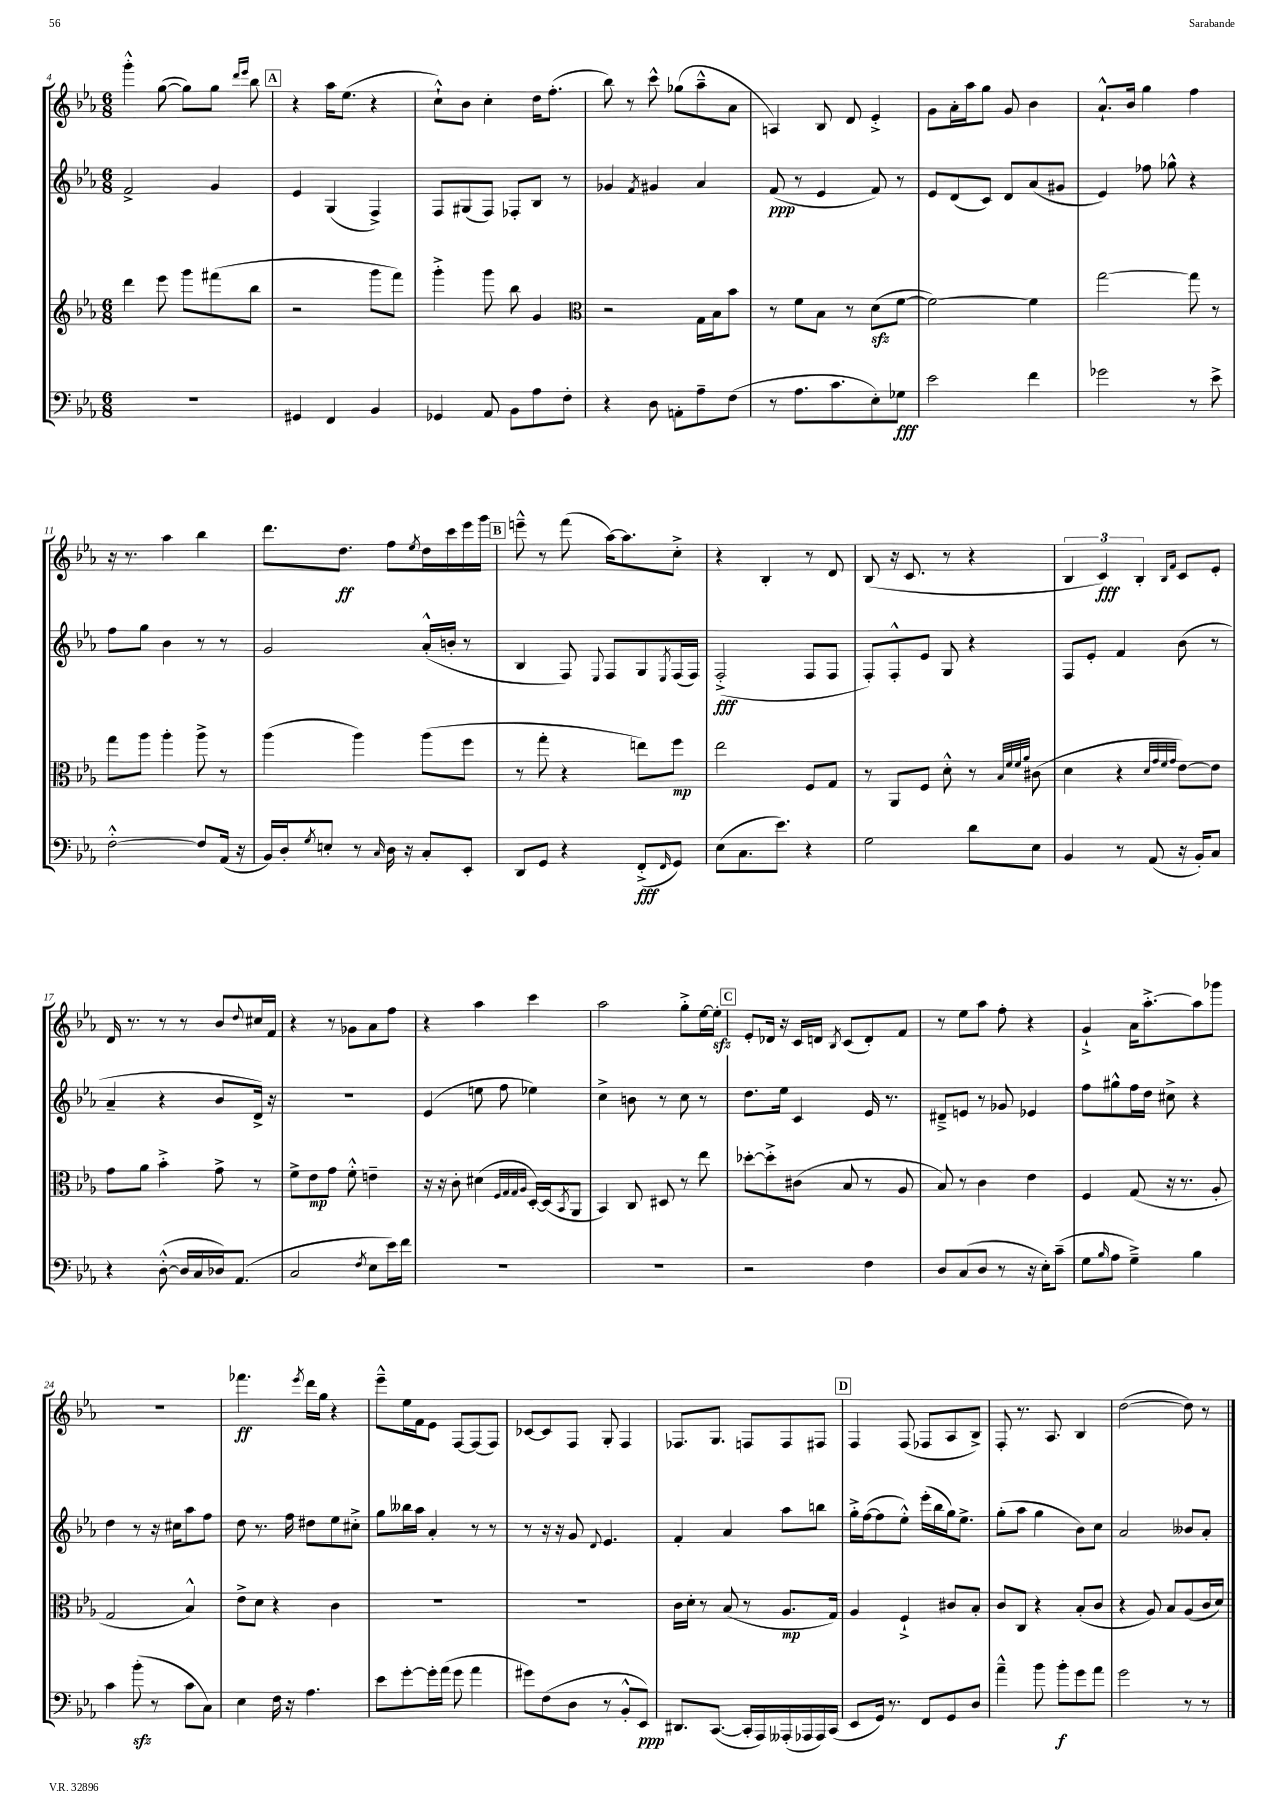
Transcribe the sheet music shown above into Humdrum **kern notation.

**kern	**kern	**kern	**kern
*staff4	*staff3	*staff2	*staff1
*clefF4	*clefG2	*clefG2	*clefG2
*k[b-e-a-]	*k[b-e-a-]	*k[b-e-a-]	*k[b-e-a-]
*M6/8	*M6/8	*M6/8	*M6/8
2.r	4ddd	2f^	4ggg'^^
.	8eee-	.	([8gg
.	8ggg	.	8gg])
.	(8fff#	4g	8gg
.	.	.	16qqddd
.	.	.	16qqeee-
.	8bb-	.	8bb-
=	=	=	=
4GG#	2r	4e-	4r
4FF	.	(4G	16aa-
.	.	.	(8.ee-
4BB-	8ggg	4F^)	4r
.	8fff)	.	.
=	=	=	=
4GG-	4ggg'^	8F	8cc`^^)
.	.	(8G#	8b-
8AA-	8ggg	8F)	4cc'
8BB-	8bb-	8F-'	.
8A-	4g	8B-	16dd
.	.	.	(8.ff'
8F'	.	8r	.
=	=	=	=
*	*clefC3	*	*
4r	2r	4g-	8bb-)
.	.	.	8r
.	.	8qf	.
8D	.	4g#	8ccc^^
8AA'	.	.	(8gg-
8A-~	16G	4a-	8aa-~^^
.	16B-	.	.
(8F	8b-	.	8a-
=	=	=	=
8r	8r	(8f	4A)
8.A-	8f	8r	.
.	8B-	4e-	8B-
8.c	.	.	.
.	8r	.	8d
8E-')	(8d	8f)	4e-'^
8G-	[8f	8r	.
=	=	=	=
2e-	2f_)	8e-	8g
.	.	(8d	16a-'
.	.	.	16aa-
.	.	8c)	8gg
.	.	8d	8g
4f	4f]	(8a-	4b-
.	.	8g#	.
=	=	=	=
2g-	[2gg	4e-)	8.a-`^^
.	.	.	16b-
.	.	8ff-	4gg
.	.	8gg-^^	.
8r	8gg]	4r	4ff
8e-^	8r	.	.
=	=	=	=
[2F'^^	8gg	8ff	16r
.	.	.	8.r
.	8aa-	8gg	.
.	4aa-'	4b-	4aa-
8F]	8aa-^	8r	4bb-
(16AA-	8r	8r	.
16r	.	.	.
=	=	=	=
16BB-)	(4aa-	2g	8.ddd
16D'	.	.	.
8qG	.	.	.
8E'	.	.	.
.	.	.	8.dd
8r	4aa-)	.	.
16qqC	.	.	.
16D	.	.	8ff
16r	.	.	.
.	.	.	8qee-
8C'	(8aa-	(16a-'^^	16dd
.	.	16b'	16ccc
8EE-'	8ff	8r	16eee-
.	.	.	16ggg
=	=	=	=
8DD	8r	4B-	8eee~^^
8GG	8gg'	.	8r
4r	4r	8F)	(8fff
.	.	8qqE-	.
.	.	8F	[16aa-)
.	.	.	8.aa-]
(8FF'^	8ee)	8G	.
16qqFF	.	8qE-	.
8GG)	8ff	(16F	8cc'^
.	.	16F)	.
=	=	=	=
(8E-	2ee-	(2F'^	4r
8.C	.	.	.
.	.	.	4B-'
8.e-)	.	.	.
4r	8F	8F	8r
.	8G	8F	8d
=	=	=	=
2G	8r	8F')	(8B-
.	8AA-	8F'^^	16r
.	.	.	8.c
.	8F	8e-	.
.	8d'^^	8G	8r
8d	8r	4r	4r
.	32qqB-	.	.
.	32qqf	.	.
.	32qqf	.	.
.	32qqa-	.	.
8E-	(8c#	.	.
=	=	=	=
4BB-	4d	8F	6B-
.	.	8e-'	.
.	.	.	6c)
8r	4r	4f	.
.	.	.	6B-'
(8AA-	.	.	.
.	32qqd	.	.
.	32qqg	.	.
.	32qqf	.	16qqB-
.	32qqg	.	16qqf
16r	[8e-)	(8b-	8c
16BB-')	.	.	.
8C	8e-]	8r	8e-'
=	=	=	=
4r	8g	4a-~	16d
.	.	.	8.r
.	8a-	.	.
([8D'^^	4b-'^	4r	8r
16D]	.	.	8r
16C	.	.	.
16D-)	8g^	8b-	8b-
(8.AA-	.	.	.
.	.	.	8qqdd
.	8r	16d^)	16cc#
.	.	16r	16f
=	=	=	=
2C	8f^	2.r	4r
.	8e-	.	.
.	8g	.	8r
.	8f'^^	.	8g-
8qF	.	.	.
8E-	4e~	.	8a-
16e-)	.	.	8ff
16f	.	.	.
=	=	=	=
2.r	16r	(4e-	4r
.	16r	.	.
.	8c'	.	.
.	(4d#	8ee	4aa-
.	.	8ff	.
.	32qqF	.	.
.	32qqG	.	.
.	32qqG	.	.
.	32qqA-	.	.
.	[16D')	4ee-)	4ccc
.	(16D]	.	.
.	8qBB-	.	.
.	8AA-	.	.
=	=	=	=
2.r	4BB-)	4cc^	2aa-
.	8C	8b	.
.	8D#	8r	.
.	8r	8cc	8gg'^
.	8ee-	8r	[16ee-
.	.	.	16ee-']
=	=	=	=
2r	[8dd-'	8.dd	8e-'
.	8dd-'^]	.	16d-
.	.	16ee-	16r
.	(8c#	4c	16c
.	.	.	16d
.	.	.	8qB-
.	8B-	.	(8c
4F	8r	16e-	8d')
.	.	8.r	.
.	8A-	.	8f
=	=	=	=
8D	8B-)	8d#~^	8r
(8C	8r	8e	8ee-
8D	4c	8r	8aa-
8r	.	8g-	8ff'
16r	4e-	4e-	4r
16E-')	.	.	.
(8c~	.	.	.
=	=	=	=
8G	4F	8ff	4g`^
16qqB-	.	.	.
8A-	.	8gg#^^	.
4G~^)	(8G	16ff	16a-
.	.	16dd	[8.aa-'^
.	16r	8cc#^	.
.	8.r	.	.
4B-	.	4r	8aa-]
.	8A-'	.	8ggg-
=	=	=	=
4c	2G	4dd	2.r
(8b-'	.	8r	.
8r	.	16r	.
.	.	16cc#	.
8c	4B-^^)	8aa-	.
8C)	.	8ff	.
=	=	=	=
4E-	8e-^	8dd	4.fff-
.	8d	8.r	.
16F	4r	.	.
16r	.	16ff	.
.	.	.	8qeee-
4.A-	.	8dd#	16ddd
.	.	.	16gg
.	4c	8ee-	4r
.	.	8cc#'^	.
=	=	=	=
8e-	2.r	8gg	8eee-~^^
[8g'	.	16bb--	16ee-
.	.	16aa-	16f
16g']	.	4a-'	8e-
(16a-	.	.	.
8g	.	.	[8F
4a-	.	8r	(8F]
.	.	8r	8F)
=	=	=	=
8g#)	2.r	8r	[8c-
(8F	.	16r	8c-]
.	.	16r	.
8D	.	8g	8F
.	.	8qqd	.
8r	.	4.e-	8G'
8BB-'^^	.	.	4F
8EE-)	.	.	.
=	=	=	=
8.DD#	16c	4f'	8.F-
.	16d'	.	.
.	8r	.	.
([8.CC	.	.	8.G
.	(8B-	4a-	.
16CC']	8r	.	8F
16AAA-)	.	.	.
(16AAA--'	8.A-	8aa-	8F
16AAA-	.	.	.
16AAA-)	.	8bb	8F#
(16CC	16G)	.	.
=	=	=	=
8EE-	4A-	16gg'^	4F
.	.	([16ff	.
16GG)	.	8ff]	.
8.r	.	.	.
.	4F`^	8ee-'^^)	(8F
8FF	.	(16eee-'	8F-
.	.	16bb-	.
8GG	8c#	16gg)	8A-
.	.	8.ee-^	.
8D	8B-'	.	8B-^)
=	=	=	=
4a-~^^	8c	(8gg'	8F'
.	8C	8aa-	8.r
8b-	4r	4gg	.
.	.	.	8.A-
8b-'	.	.	.
8g	(8B-'	8b-)	4B-
8a-	8c	8cc	.
=	=	=	=
2g	4r	2a-	([2dd
.	8A-)	.	.
.	8B-	.	.
8r	(8A-	8b--	8dd])
8r	16c	8a-'	8r
.	16d)	.	.
==	==	==	==
*-	*-	*-	*-
